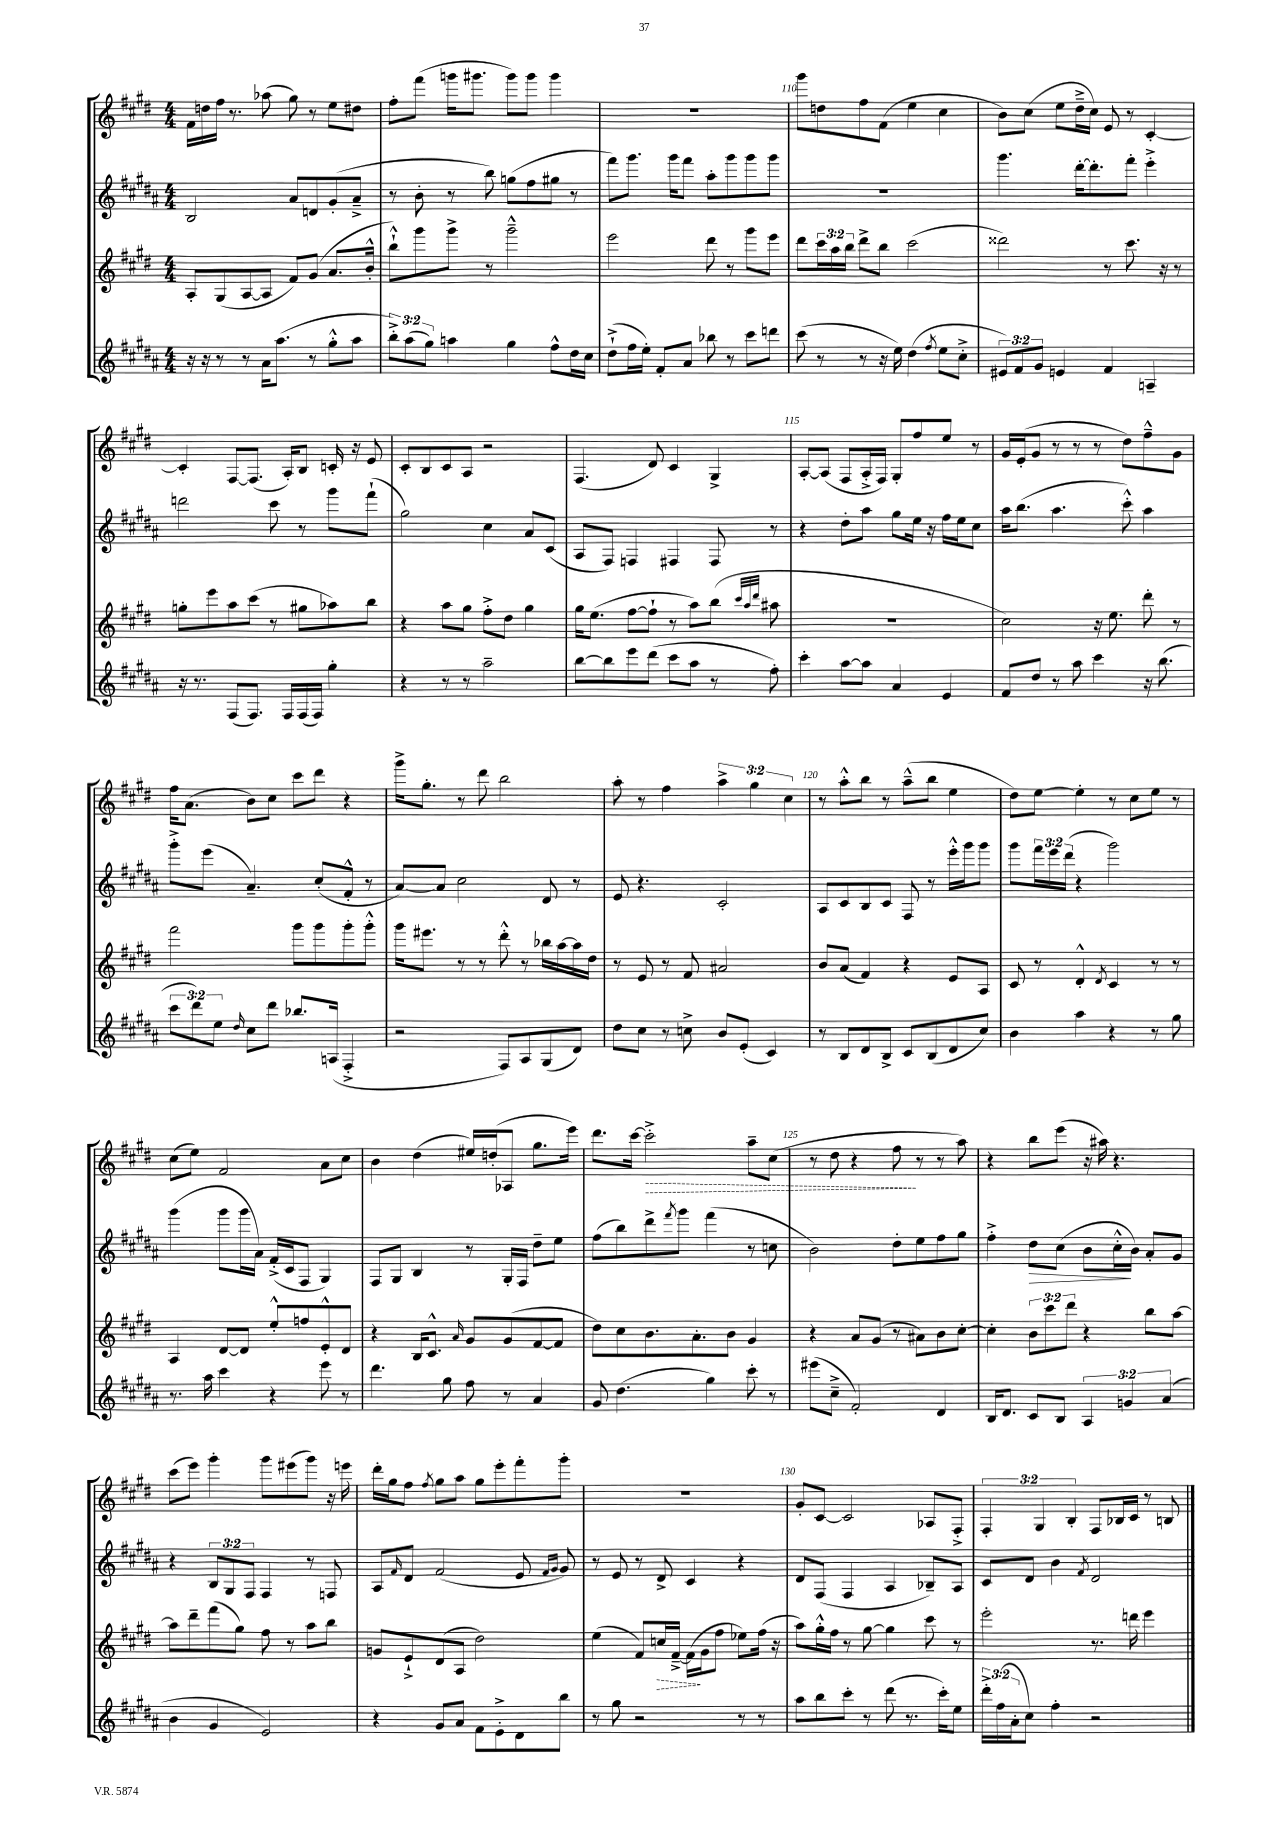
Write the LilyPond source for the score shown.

<<
\new StaffGroup <<
\new Staff = "s0" {
    \clef treble \key e \major \numericTimeSignature \time 4/4 \override Staff.TupletNumber.text = #tuplet-number::calc-fraction-text
    fis'16 d''16 fis''16 r8. aes''8( gis''8) r8 e''8 dis''8 |
    fis''8-. fis'''8( g'''16 gis'''8. gis'''8) gis'''8 gis'''4 |
    R1 |
    gis'''8 d''8 fis''8 fis'8( e''4 cis''4 |
    b'8) cis''8( e''8 dis''16---> cis''16) e'8 r8 cis'4~-. |
    cis'4-. fis8~ fis8.( a16-.) b8 c'16-. r16 e'8 |
    cis'8-. b8 cis'8 a8 r2 |
    fis4.( dis'8) cis'4 gis4-> |
    a8~-. a8( fis8 a16-.-> fis16) gis8-. fis''8 e''8 r8 |
    gis'16 e'16-.( gis'8 r8 r8 r8 dis''8) fis''8---^ gis'8 |
    fis''16 a'8.( b'8) cis''8 cis'''8 dis'''8 r4 |
    gis'''16-> gis''8.-. r8 dis'''8 b''2 |
    a''8-. r8 fis''4 \tuplet 3/2 { a''4-> gis''4 cis''4 } |
    r8 a''8-.-^ b''8 r8 a''8---^( b''8 e''4 |
    dis''8) e''8~ e''4-. r8 cis''8 e''8 r8 |
    cis''8( e''8) fis'2 a'8 cis''8 |
    b'4 dis''4( eis''16) d''16-.( aes8 gis''8. e'''16) |
    dis'''8. cis'''16~ \once \override Hairpin.style = #'dashed-line cis'''2-.->\> a''8-- cis''8( |
    r8 dis''8 r4 fis''8\! r8 r8 a''8) |
    r4 b''8 e'''8( r16 ais''16) r4. |
    cis'''8( e'''8) gis'''4-. gis'''8 eis'''8( gis'''8) r16 e'''16 |
    dis'''16-. gis''16 fis''8 \acciaccatura { fis''8 } gis''8 a''8 gis''8 e'''8-. fis'''8-. gis'''8-. |
    R1 |
    gis'8-. cis'8~ cis'2 aes8 fis8-.-> |
    \tuplet 3/2 { fis4-. gis4 b4-. } fis8 bes16 cis'16 r8 b8 \bar "|." |
}
\new Staff = "s1" {
    \clef treble \key b \major \numericTimeSignature \time 4/4 \override Staff.TupletNumber.text = #tuplet-number::calc-fraction-text
    b2 ais'8 d'8 gis'8-.( ais'8---> |
    r8 b'8-. r8 b''8) g''8( fis''8 gis''8 r8 |
    fis'''8) gis'''8. gis'''16 fis'''8 ais''8-. gis'''8 gis'''8 gis'''8 |
    R1 |
    gis'''4. dis'''16~-. dis'''8.-. fis'''8-. e'''4-.-> |
    d'''2 cis'''8 r8 gis'''8 fis'''8-!( |
    gis''2) cis''4 ais'8 cis'8( |
    ais8 fis8) f4 fis4 fis8 r8 |
    r4 dis''8-. ais''8 gis''8 e''16 r16 fis''16 e''16 cis''8 |
    ais''16 b''8.( ais''4. cis'''8-.-^) ais''4 |
    gis'''8-.-> e'''8( ais'4.--) cis''8-.( fis'8-.-^ r8 |
    ais'8~) ais'8 cis''2 dis'8 r8 |
    e'8 r4. cis'2-. |
    ais8 cis'8 b8 cis'8 fis8 r8 e'''16-.-^ gis'''16 gis'''8 |
    gis'''8 \tuplet 3/2 { fis'''16 e'''16 dis'''16( } r4 gis'''2) |
    gis'''4( gis'''8 gis'''16 ais'16) fis'16-.->( cis'16 fis8 gis4) |
    fis8 gis8 b4 r8 gis16-. fis16 dis''8-- e''8 |
    fis''8( b''8) dis'''8-> \acciaccatura { fis'''8 } gis'''8 fis'''4( r8 c''8 |
    b'2) dis''8-. e''8 fis''8 gis''8 |
    fis''4-.-> dis''8\> cis''8( b'8 cis''16-.-^\! b'16) ais'8-. gis'8 |
    r4 \tuplet 3/2 { b8 gis8 fis8 } fis4 r8 f8 |
    ais8 \grace { fis'16 } dis'8 fis'2( e'8 \grace { fis'16 gis'16 } gis'8) |
    r8 e'8 r8 dis'8-> cis'4 r4 |
    dis'8 fis8( fis4 ais4 bes8--) ais8 |
    cis'8 dis'8 b'4 \acciaccatura { fis'8 } dis'2 \bar "|." |
}
\new Staff = "s2" {
    \clef treble \key e \major \numericTimeSignature \time 4/4 \override Staff.TupletNumber.text = #tuplet-number::calc-fraction-text
    a8-. gis8( a8~ a8 fis'8) gis'8( a'8. b'16-.-^ |
    b''8-!-^) gis'''8 gis'''8-> r8 gis'''2---^ |
    e'''2 dis'''8 r8 gis'''8 e'''8 |
    dis'''8 \tuplet 3/2 { cis'''16 a''16 b''16 } dis'''8-> b''8 cis'''2( |
    disis'''2) r8 cis'''8. r16 r8 |
    g''8-. e'''8 a''8 cis'''8( r8 gis''8 aes''8) b''8 |
    r4 a''8 gis''8 fis''8-.-> dis''8 gis''4 |
    gis''16 e''8.( fis''8~ fis''8-! r8 a''8) b''8( \grace { cis'''32 a''32 dis'''32 } ais''8 |
    R1 |
    cis''2) r16 e''8. dis'''8-. r8 |
    fis'''2 gis'''8 gis'''8 gis'''8-. gis'''8-.-^ |
    gis'''16 eis'''8. r8 r8 dis'''8-.-^ r8 bes''16 a''16~ a''16 dis''16 |
    r8 e'8 r8 fis'8 ais'2 |
    b'8 a'8( fis'4) r4 e'8 a8 |
    cis'8 r8 dis'4-.-^ \acciaccatura { dis'8 } cis'4 r8 r8 |
    a4 dis'8~ dis'8 e''8-.-^ f''8 e'8-.-^ dis'8 |
    r4 b16 cis'8.-^ \grace { a'16 } gis'8 gis'8( fis'8~ fis'8 |
    dis''8) cis''8 b'8. a'8.-. b'8 gis'4 |
    r4 a'8 gis'8( r8 ais'8) b'8 cis''8~-. |
    cis''4-. \tuplet 3/2 { b'8 cis'''8 dis'''8 } r4 b''8 a''8~ |
    a''8 dis'''8-- fis'''8( gis''8) fis''8 r8 a''8 b''8 |
    g'8 e'8-!-> dis'8( a8 dis''2) |
    e''4( fis'8) \once \override Hairpin.style = #'dashed-line c''16\> fis'16~---> fis'16\!( gis'16 fis''8 ees''8) fis''16( r16 |
    a''8) gis''16-.-^ fis''16 r8 gis''8~ gis''4 cis'''8 r8 |
    e'''2-. r8. d'''16 e'''4 \bar "|." |
}
\new Staff = "s3" {
    \clef treble \key b \major \numericTimeSignature \time 4/4 \override Staff.TupletNumber.text = #tuplet-number::calc-fraction-text
    r16 r16 r8 r8 ais'16 ais''8.( r8 gis''8-.-^ ais''8 |
    \tuplet 3/2 { b''8-.->) ais''8( gis''8) } a''4 gis''4 fis''8-^ dis''16 cis''16 |
    dis''8-!->( fis''16 e''16-.) fis'8-. ais'8 bes''8 r8 cis'''8 d'''8 |
    cis'''8( r8 r8 r16 e''16) dis''4( \acciaccatura { fis''8 } e''8 cis''8-.-> |
    \tuplet 3/2 { eis'8) fis'8 gis'8 } e'4 fis'4 a4-- |
    r16 r8. fis8( fis8.) fis16 fis16( fis16) gis''4-. |
    r4 r8 r8 ais''2-- |
    b''8~ b''8 e'''8 dis'''8( cis'''8 ais''8 r8 fis''8-.) |
    cis'''4-. ais''8~ ais''8 ais'4 e'4 |
    fis'8 dis''8 r8 ais''8 cis'''4 r16 b''8.( |
    \tuplet 3/2 { cis'''8 dis'''8) e''8 } \grace { dis''16 } cis''8 dis'''8 bes''8. a16( fis4-.-> |
    r2 fis8) ais8 gis8( dis'8) |
    dis''8 cis''8 r8 c''8-> b'8 e'8-.( cis'4) |
    r8 b8 dis'8 b8-> cis'8 b8( dis'8 cis''8) |
    b'4 ais''4 r4 r8 gis''8 |
    r8. ais''16 cis'''4 r4 e'''8 r8 |
    dis'''4. gis''8 fis''8 r8 ais'4 |
    gis'8 dis''4.( gis''4) cis'''8-. r8 |
    eis'''8( cis''8---> fis'2-.) dis'4 |
    b16 dis'8. cis'8 b8 \tuplet 3/2 { ais4 g'4 ais'4( } |
    b'4 gis'4 e'2) |
    r4 gis'8 ais'8 fis'8 e'8-.-> dis'8 b''8 |
    r8 gis''8 r2 r8 r8 |
    ais''8 b''8 cis'''8-. r8 dis'''8( r8. cis'''16-.) e''8 |
    \tuplet 3/2 { dis'''16-.-> fis''16( ais'16-. } cis''8) fis''4-. r2 \bar "|." |
}
>>
>>
\layout { \context { \Score currentBarNumber = #107 \override BarNumber.break-visibility = ##(#f #t #t) barNumberVisibility = #(every-nth-bar-number-visible 5) } }
